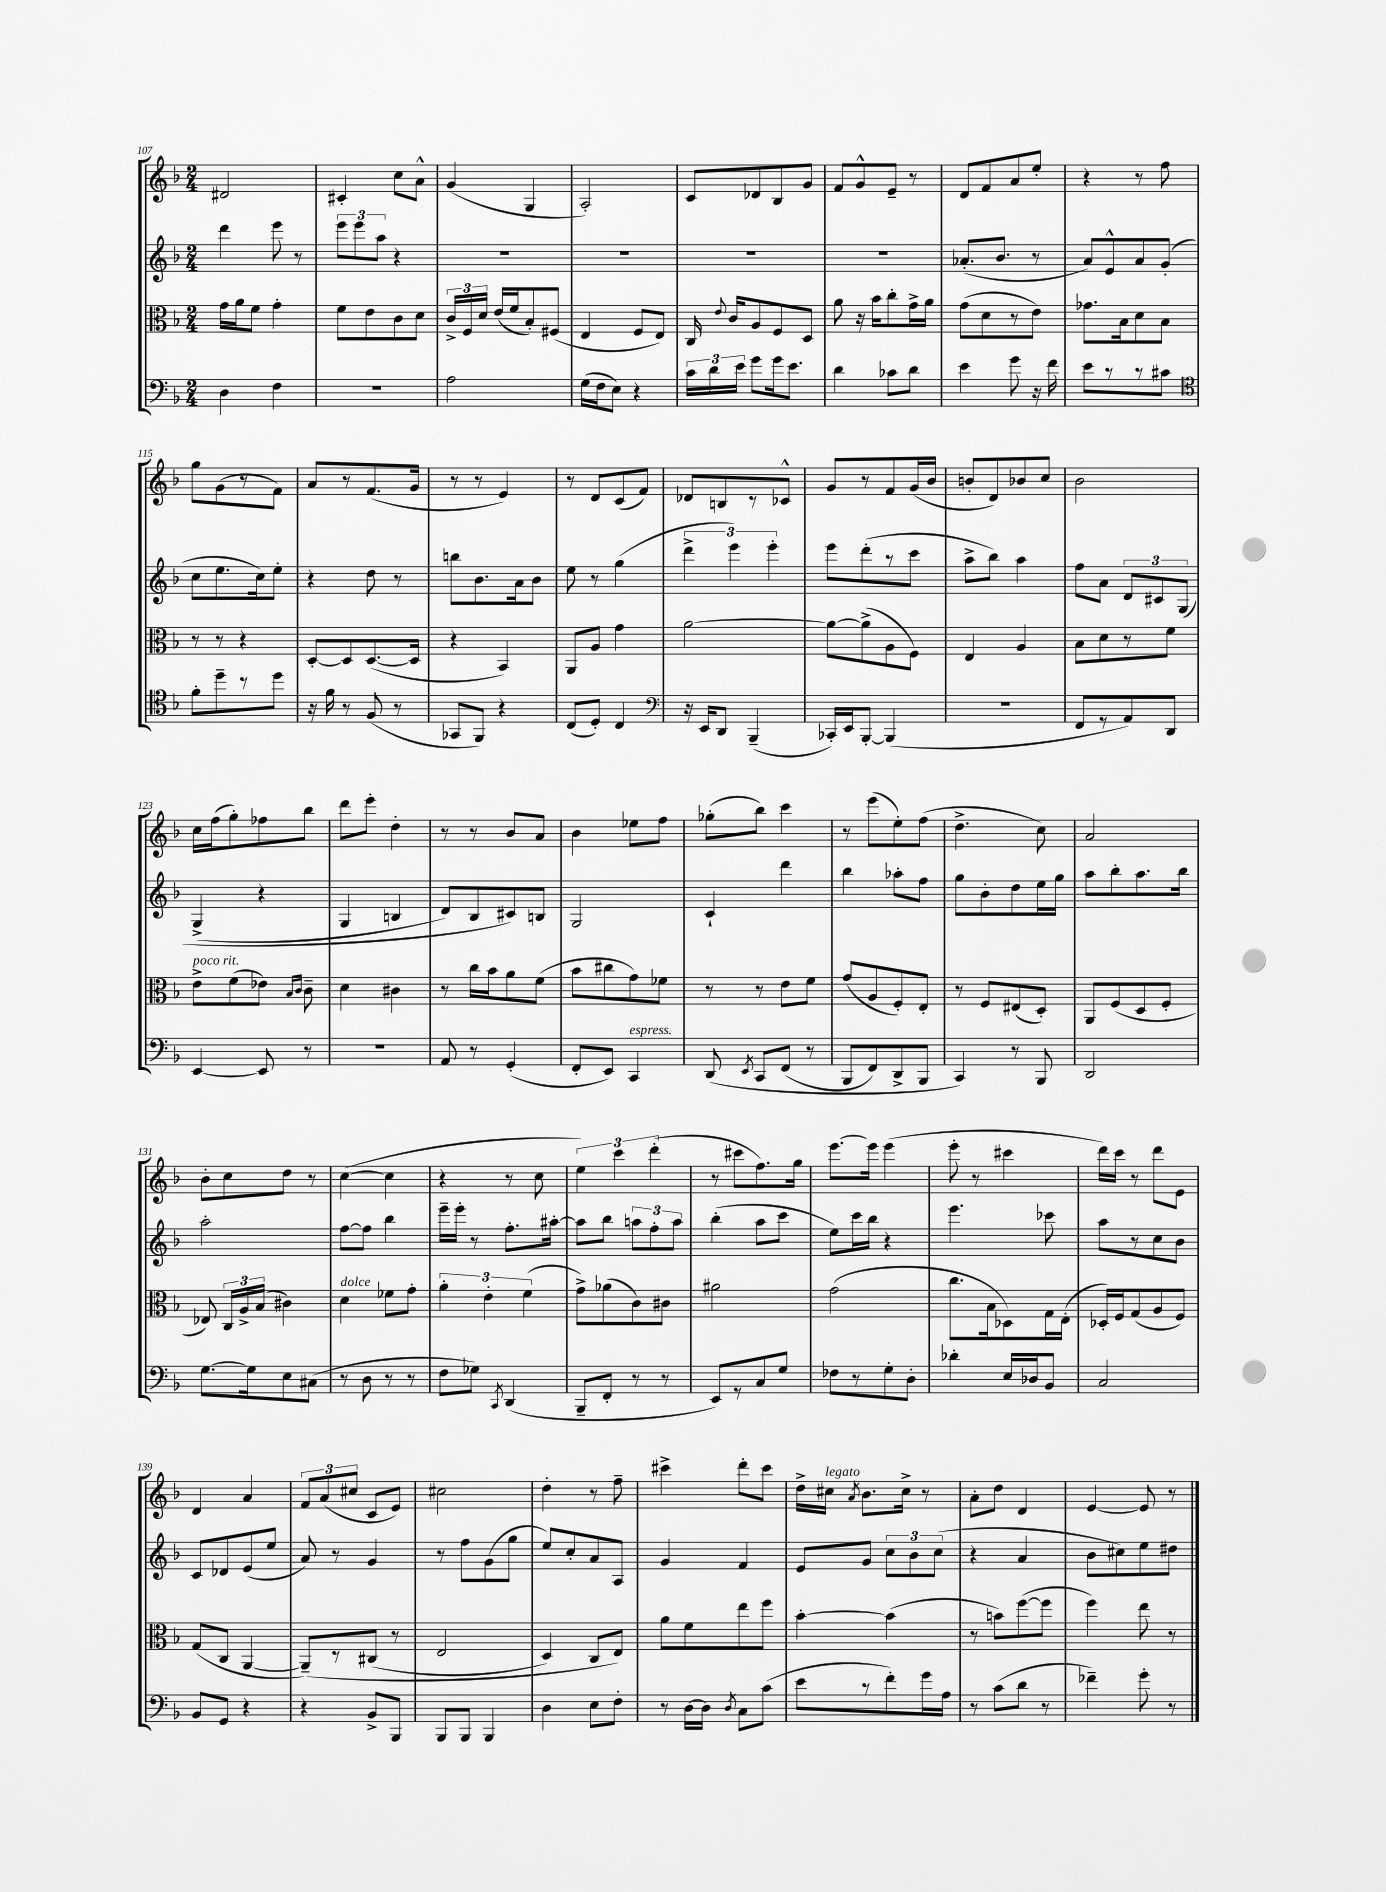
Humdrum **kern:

**kern	**kern	**kern	**kern
*staff4	*staff3	*staff2	*staff1
*clefF4	*clefC3	*clefG2	*clefG2
*k[b-]	*k[b-]	*k[b-]	*k[b-]
*M2/4	*M2/4	*M2/4	*M2/4
4D	16g	4ddd	2d#
.	16a	.	.
.	8f	.	.
4F	4g'	8eee	.
.	.	8r	.
=	=	=	=
2r	8f	12eee	4c#'
.	.	12eee	.
.	8e	.	.
.	.	12aa	.
.	8c	4r	8cc
.	8d	.	8a^^
=	=	=	=
2A	24c^	2r	(4g
.	24F	.	.
.	24d	.	.
.	(16e	.	.
.	16f	.	.
.	8B-')	.	4G
.	(8F#	.	.
=	=	=	=
(16G	4E	2r	2A')
16F	.	.	.
8E)	.	.	.
4r	8F	.	.
.	8E)	.	.
=	=	=	=
24c	16C	2r	8c
24d	.	.	.
.	8qqe	.	.
.	16c	.	.
24e	.	.	.
8g	8A	.	8d-
16g	8F	.	8B-
8.e	.	.	.
.	8D	.	8g
=	=	=	=
4d	8a	2r	8f
.	16r	.	8g^^
.	16b-	.	.
8c-	8cc'	.	8e~
8d	16g^	.	8r
.	16a	.	.
=	=	=	=
4e	(8g	(8.a-'	8d
.	8d	.	8f
.	.	8.b-	.
8g	8r	.	8a
16r	8e)	8r	8ee'
16f	.	.	.
=	=	=	=
8e	8.g-	8a)	4r
8r	.	8e^^	.
.	16B-	.	.
8r	8d	8a	8r
8c#	8B-	(8g'	8ff
=	=	=	=
*clefC4	*	*	*
8f'	8r	8cc	8gg
8dd~	8r	8.ee	(8g
8r	4r	.	8r
.	.	16cc)	.
8dd	.	8ee'	8f)
=	=	=	=
16r	[8D'	4r	8a
16f	.	.	.
8r	8D]	.	8r
(8F	([8.D	8dd	(8.f
8r	.	8r	.
.	16D]	.	16g
=	=	=	=
8GG-	4r	8bb	8r
8FF)	.	8.b-	8r
4r	4BB-)	.	4e)
.	.	16a	.
.	.	8b-	.
=	=	=	=
(8C	8AA	8ee	8r
8D')	8A	8r	8d
4C	4g	(4gg	(8c
.	.	.	8f)
=	=	=	=
*clefF4	*	*	*
16r	[2a	6ddd^	8d-
16EE	.	.	.
8DD	.	.	8B
.	.	6eee)	.
(4BBB-~	.	.	8r
.	.	6eee'	.
.	.	.	8c-^^
=	=	=	=
16CC-')	8a_	8eee	8g
16EE	.	.	.
[8BBB-'	(8a^]	(8ddd'	8r
(4BBB-]	8A	8r	8f
.	8F)	8ccc	(16g
.	.	.	16b-
=	=	=	=
2r	4E	8aa^	8b'
.	.	8bb-)	8d)
.	4A	4aa	8b-
.	.	.	8cc
=	=	=	=
8FF	8B-	8ff	2b-
8r	8d	8a	.
8AA)	8r	12d	.
.	.	12c#	.
8DD	8f	.	.
.	.	&(12G	.
=	=	=	=
[4EE	8e^	(4G^	16cc
.	.	.	(16ff
.	(8f	.	8gg')
8EE]	8e-)	4r	8ff-
.	16qqB-	.	.
.	16qqc	.	.
8r	8c~	.	8bb-
=	=	=	=
2r	4d	4G	8ddd
.	.	.	8eee'
.	4c#	4B	4dd'
=	=	=	=
8AA	8r	8d)	8r
8r	16cc	8B-	8r
.	16b-	.	.
(4GG'	8a	8c#&)	8b-
.	(8f	8B	8a
=	=	=	=
8FF'	8b-	2G	4b-
8EE)	8cc#	.	.
4CC	8g)	.	8ee-
.	8f-	.	8ff
=	=	=	=
&(8DD	8r	4c`	(8gg-'
8qEE	.	.	.
8CC	8r	.	8bb-)
(8FF	8e	4ddd	4ccc
8r	8f	.	.
=	=	=	=
8BBB-	(8g	4bb-	8r
8FF)	8A	.	(8eee
8DD^	8F')	8aa-'	8ee')
8BBB-	8E'	8ff	(8ff
=	=	=	=
4CC&)	8r	8gg	4.dd^
.	8F	8b-'	.
8r	(8E#	8dd	.
8BBB-	8D')	16ee	8cc)
.	.	16gg	.
=	=	=	=
2DD	8AA	8aa	2a
.	(8F	8bb-'	.
.	8D	8.aa	.
.	8F'	.	.
.	.	16bb-	.
=	=	=	=
[8.G	8E-)	2aa'	8b-'
.	24C	.	8cc
.	24A^	.	.
16G]	.	.	.
.	(24B-	.	.
8E	4c#)	.	8dd
(8C#	.	.	8r
=	=	=	=
8r	4d	[8ff	([4cc
8D	.	8ff]	.
8r	8f-	4bb-	4cc]
8r	8g'	.	.
=	=	=	=
8F	6a'	16eee~	4r
.	.	16eee'	.
8G-)	.	8r	.
.	6e'	.	.
8qCC	.	.	.
(4DD	.	8.ff'	8r
.	(6f	.	.
.	.	.	8cc
.	.	[16aa#'	.
=	=	=	=
8BBB-~	8g^)	8aa#]	6ee)
8FF'	(8a-	8bb-	.
.	.	.	6ccc
8r	8c)	12aa	.
.	.	12ff'	(6ddd'
8r	8c#	.	.
.	.	12aa	.
=	=	=	=
8EE)	2a#	(4bb-'	8r
8r	.	.	8ccc#
8C	.	8aa	8.ff)
8G	.	8ccc	.
.	.	.	16gg
=	=	=	=
8F-	(2g	8ee)	[8.eee
8r	.	16ccc	.
.	.	16bb-	16eee]
8G'	.	4r	(4eee
8D'	.	.	.
=	=	=	=
4d-'	8.cc	4.eee	8eee'
.	.	.	8r
.	16B-	.	.
16E	8D-)	.	4ccc#
16D-	.	.	.
8BB-	16G	8ccc-	.
.	(16E'	.	.
=	=	=	=
2C	16D-')	8aa	16ddd)
.	16F	.	16ccc
.	(8G	8r	8r
.	8A	8cc	8ddd
.	8F)	8b-	8e
=	=	=	=
8BB-	(8G	8c	4d
8GG	8C	8d-	.
4r	[4AA	(8e	4a
.	.	8ee	.
=	=	=	=
4r	&(8AA~])	8a)	12f
.	.	.	(12a
.	8r	8r	.
.	.	.	12cc#
8BB-^	(8C#	4g	8c
8BBB-	8r	.	8e)
=	=	=	=
8BBB-	2E	8r	2cc#
8BBB-	.	8ff	.
4BBB-	.	(8g	.
.	.	8gg	.
=	=	=	=
4D	4D)	8ee)	4dd'
.	.	8cc'	.
8E	8C	8a	8r
8F'	8E&)	8A	8ff~
=	=	=	=
8r	8a	4g	4ccc#^
[16D	8f	.	.
16D]	.	.	.
8qD	.	.	.
8C	8ee	4f	8ddd'
(8c	8ff	.	8ccc#
=	=	=	=
8e	[4b-'	8e	16dd^
.	.	.	16cc#
.	.	.	8qa
8r	.	8g	8.b-
8f')	(4b-]	12cc	.
.	.	.	16cc#^
.	.	12b-	.
16g	.	.	8r
.	.	(12cc	.
16A	.	.	.
=	=	=	=
8r	8r	4r	8a'
(8c	8b)	.	8dd
8d	([8ff	4a	4d
8r	8ff]	.	.
=	=	=	=
4f-~)	4ff)	8b-	[4e
.	.	8cc#)	.
8g'	8ee	8ee	8e]
8r	8r	8dd#	8r
==	==	==	==
*-	*-	*-	*-
